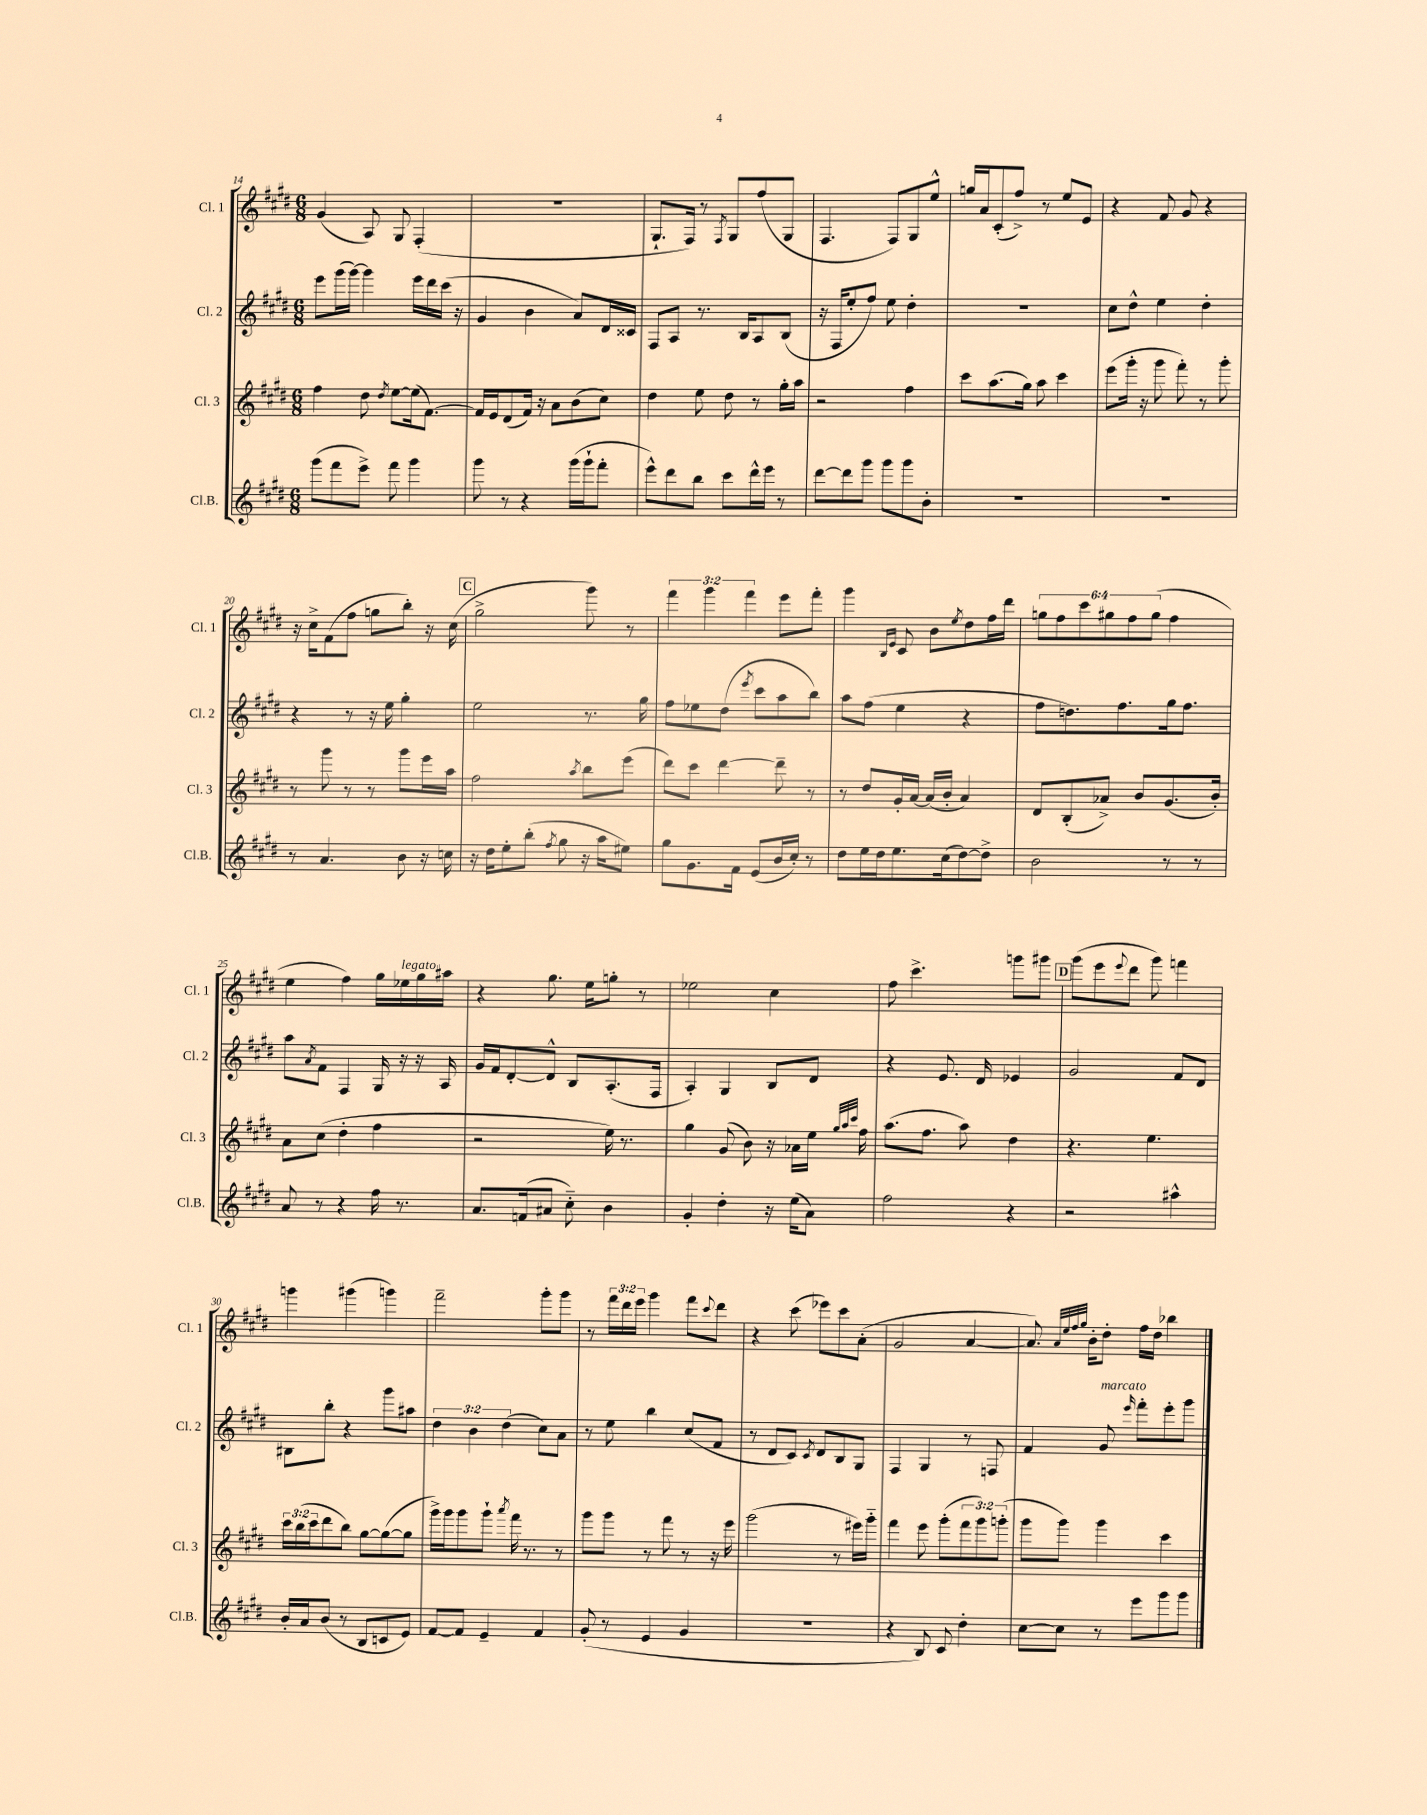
<<
\new StaffGroup <<
\new Staff = "s0" \with { instrumentName = "Cl. 1" shortInstrumentName = "Cl. 1" } {
    \clef treble \key e \major \numericTimeSignature \time 6/8 \override Staff.TupletNumber.text = #tuplet-number::calc-fraction-text
    gis'4( a8) gis8 fis4-.( |
    R2. |
    gis8.-! fis16) r8 \acciaccatura { fis8 } gis8 fis''8( gis8 |
    fis4. fis8) gis8 e''8-^ |
    g''16 a'16 cis'8-.( fis''8->) r8 e''8 e'8 |
    r4 fis'8 gis'8 r4 |
    r16 cis''16-> fis'8( fis''8 g''8 b''8-.) r16 cis''16( |
    \mark \markup { \box "C" } gis''2-> gis'''8) r8 |
    \tuplet 3/2 { fis'''4 gis'''4 fis'''4 } e'''8 fis'''8-. |
    gis'''4 \grace { b16 e'16 } cis'8 b'8 \acciaccatura { e''8 } dis''8 fis''16 dis'''16 |
    \tuplet 6/4 { g''8 fis''8 cis'''8 gis''8 fis''8 gis''8( } fis''4 |
    e''4 fis''4) gis''16 ees''16^\markup { \italic "legato" } gis''16 ais''16 |
    r4 gis''8. e''16 g''8-. r8 |
    ees''2 cis''4 |
    fis''8 cis'''4.-> g'''8 gis'''8 |
    \mark \markup { \box "D" } gis'''8( e'''8 \appoggiatura { e'''8 } dis'''8 gis'''8) f'''4 |
    g'''4 gis'''4( g'''4) |
    fis'''2-- gis'''8-. gis'''8 |
    r8 \tuplet 3/2 { fis'''16 dis'''16 e'''16 } gis'''4 fis'''8 \appoggiatura { cis'''8 } dis'''8 |
    r4 cis'''8( ees'''8) cis'''8 a'8-.( |
    gis'2 a'4~ |
    a'8.) \grace { a'32 e''32 fis''32 gis''32 } b'16-. dis''8-. fis''16 dis''16 bes''4 \bar "|." |
}
\new Staff = "s1" \with { instrumentName = "Cl. 2" shortInstrumentName = "Cl. 2" } {
    \clef treble \key e \major \numericTimeSignature \time 6/8 \override Staff.TupletNumber.text = #tuplet-number::calc-fraction-text
    e'''8 gis'''16( gis'''16~) gis'''4 e'''16 dis'''16 cis'''16( r16 |
    gis'4 b'4 a'8) dis'16 cisis'16 |
    fis8 a8 r8. b16 a8 b8( |
    r16 fis16 e''8-. fis''8) e''8 dis''4-. |
    R2. |
    cis''8 dis''8-^ e''4 dis''4-. |
    r4 r8 r16 e''16 gis''4-. |
    \mark \markup { \box "C" } e''2 r8. gis''16 |
    fis''8 ees''8 dis''8( \acciaccatura { e'''8 } cis'''8 a''8 b''8) |
    a''8 fis''8( e''4 r4 |
    fis''8 d''8.) fis''8. gis''16 fis''8. |
    a''8 \acciaccatura { a'8 } fis'8 fis4 gis16 r16 r16 a16 |
    gis'16 fis'16 dis'8~-. dis'8-^ b8 a8.-.( fis16 |
    a4-.) gis4 b8 dis'8 |
    r4 e'8. dis'16 ees'4 |
    \mark \markup { \box "D" } gis'2 fis'8 dis'8 |
    bis8 b''8-. r4 gis'''8 ais''8 |
    \tuplet 3/2 { dis''4 b'4 dis''4( } cis''8) a'8 |
    r8 e''8 b''4 cis''8( fis'8 |
    r8 dis'8 cis'8) \acciaccatura { cis'8 } dis'8 b8 gis8 |
    fis4 gis4 r8 f8 |
    fis'4 gis'8^\markup { \italic "marcato" } \grace { e'''16 } fis'''8-. e'''8-. gis'''8 \bar "|." |
}
\new Staff = "s2" \with { instrumentName = "Cl. 3" shortInstrumentName = "Cl. 3" } {
    \clef treble \key e \major \numericTimeSignature \time 6/8 \override Staff.TupletNumber.text = #tuplet-number::calc-fraction-text
    fis''4 dis''8 \acciaccatura { dis''8 } e''8~ e''16( fis'8.~) |
    fis'16 e'16 dis'8( fis'16) r16 a'8 b'8( cis''8) |
    dis''4 e''8 dis''8 r8 gis''16-. a''16 |
    r2 fis''4 |
    cis'''8 a''8.( gis''16) a''8 cis'''4 |
    e'''8( gis'''16-. r16 gis'''8 fis'''8-.) r8 gis'''8-. |
    r8 gis'''8 r8 r8 gis'''8 e'''16 a''16 |
    \mark \markup { \box "C" } fis''2 \acciaccatura { a''8 } b''8 e'''8( |
    dis'''8) cis'''8 dis'''4~ dis'''8-- r8 |
    r8 dis''8 gis'16-. a'16~ a'16( b'16-. a'4) |
    dis'8 b8-.( aes'8->) b'8 gis'8.( b'16-.) |
    a'8 cis''8( dis''4-. fis''4 |
    r2 e''16) r8. |
    gis''4 gis'8( b'8) r16 aes'16 e''16 \grace { gis''32 a''32 cis'''32 } fis''16 |
    a''8.( fis''8. a''8) dis''4 |
    \mark \markup { \box "D" } r4. e''4. |
    \tuplet 3/2 { cis'''16 b''16( cis'''16 } dis'''8 b''8) gis''8~ gis''8~( gis''8 |
    gis'''16->) gis'''16 gis'''8 gis'''8-! \acciaccatura { a'''8 } fis'''16 r8. r8 |
    gis'''8 gis'''8 r8 fis'''8 r8 r16 e'''16 |
    gis'''2( r8 eis'''16) gis'''16-_ |
    fis'''4 e'''8 gis'''8-.( \tuplet 3/2 { fis'''8 gis'''8) g'''8-.( } |
    gis'''8 gis'''8) gis'''4 cis'''4 \bar "|." |
}
\new Staff = "s3" \with { instrumentName = "Cl.B." shortInstrumentName = "Cl.B." } {
    \clef treble \key e \major \numericTimeSignature \time 6/8
    gis'''8( fis'''8 e'''8->) fis'''8 gis'''4 |
    gis'''8 r8 r4 gis'''16( gis'''16-! fis'''8-. |
    e'''8-^) dis'''8 b''8 cis'''8 dis'''16-^ e'''16 r8 |
    dis'''8~ dis'''8 gis'''8 gis'''8 gis'''8 b'8-. |
    R2. |
    R2. |
    r8 a'4. b'8 r16 c''16 |
    \mark \markup { \box "C" } r16 dis''16 e''8-. b''8-.( \acciaccatura { fis''8 } gis''8 r16 a''16 eis''8) |
    gis''8 gis'8. fis'16 e'8( b'16 cis''16-.) r8 |
    dis''8 e''16 dis''16 e''8. cis''16( dis''8~) dis''8-> |
    b'2 r8 r8 |
    a'8 r8 r4 fis''16 r8. |
    a'8. f'16( ais'8 cis''8-_) b'4 |
    gis'4-. dis''4-. r16 e''16( a'8) |
    fis''2 r4 |
    \mark \markup { \box "D" } r2 ais''4-^ |
    b'16-. a'16 b'8( r8 b8 c'8 e'8) |
    fis'8~ fis'8 e'4-- fis'4 |
    gis'8-.( r8 e'4 gis'4 |
    R2. |
    r4 b8) cis'8 dis''4-. |
    cis''8~ cis''8 r8 e'''8 gis'''8 gis'''8 \bar "|." |
}
>>
>>
\layout { \context { \Score currentBarNumber = #14 } }
